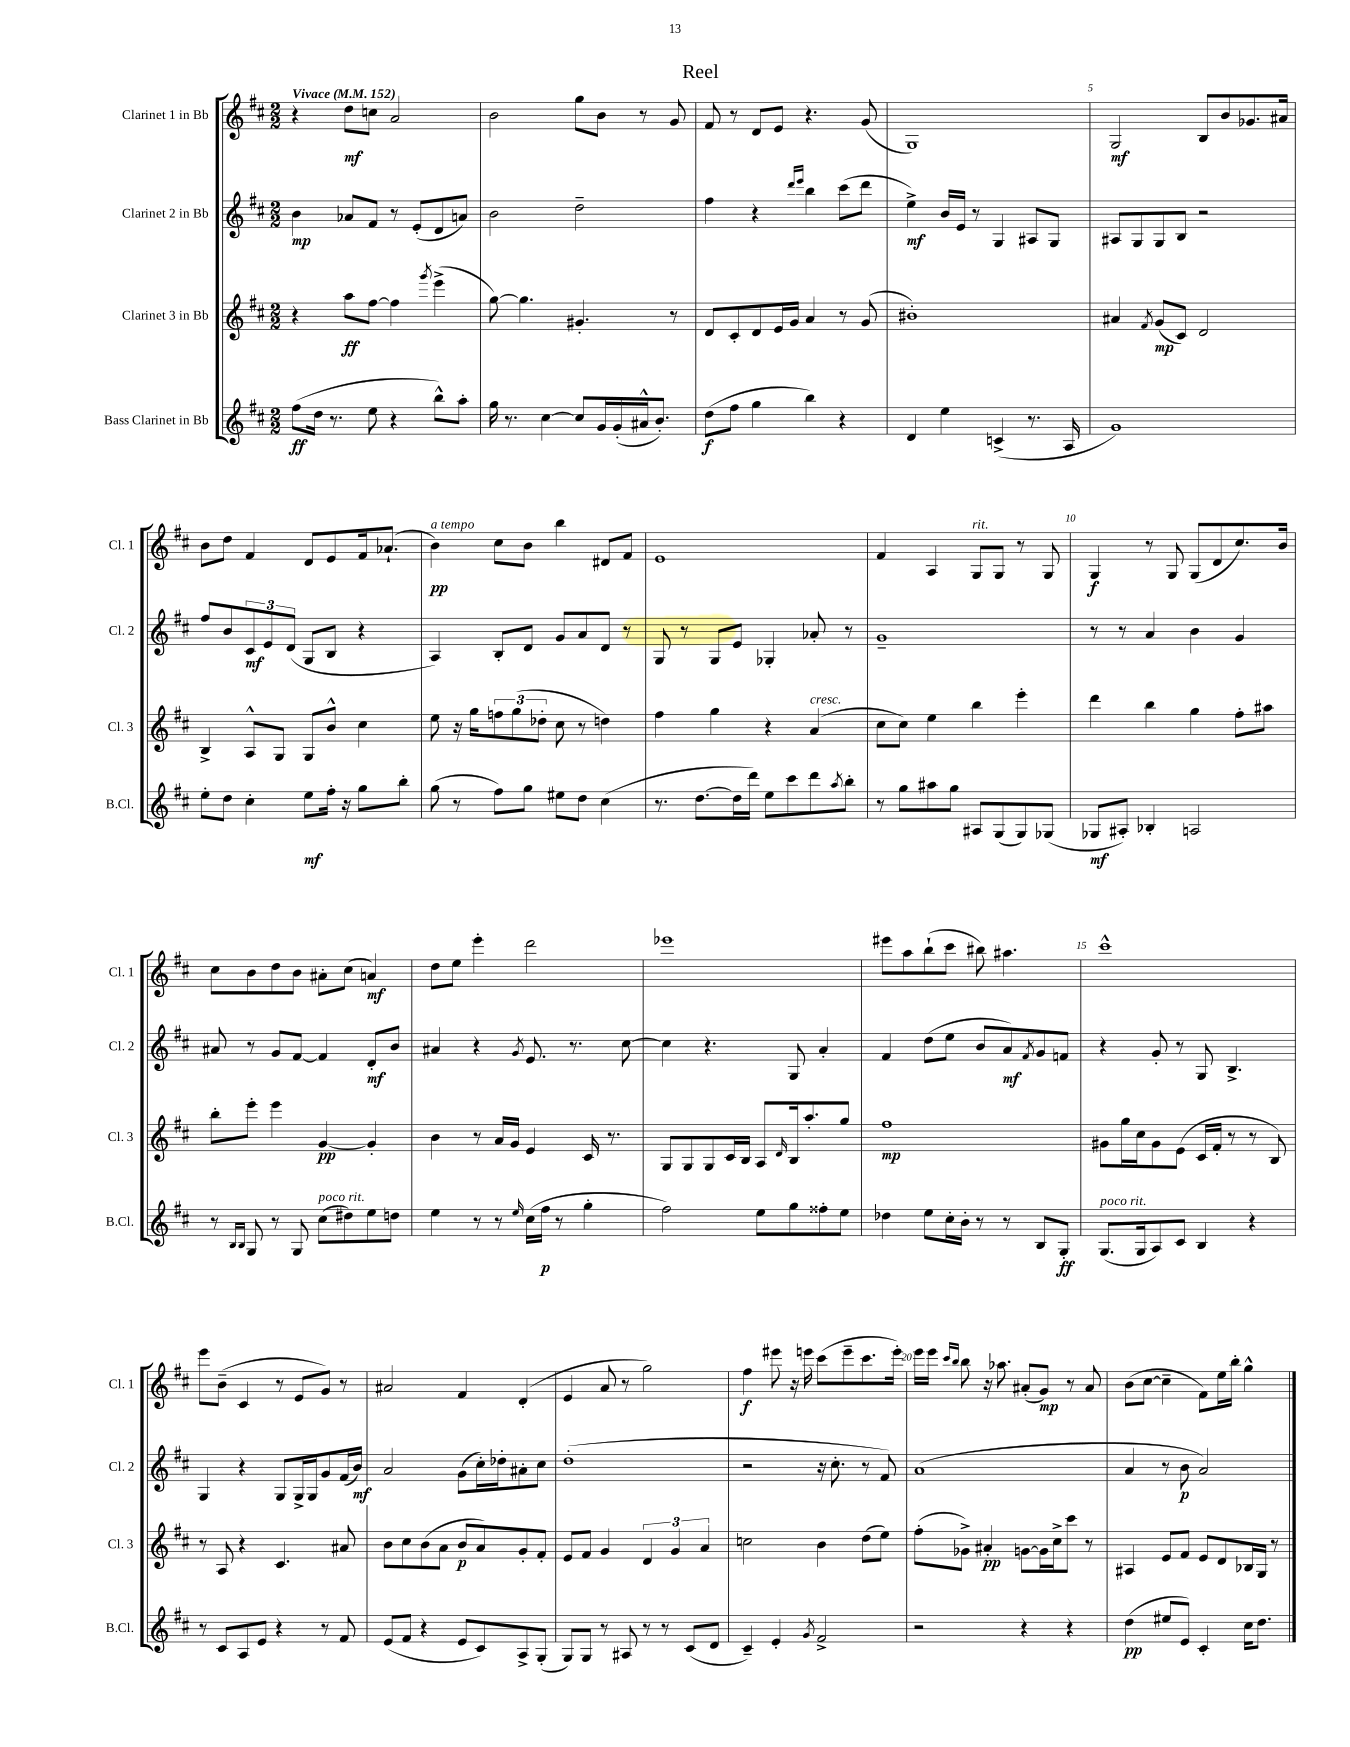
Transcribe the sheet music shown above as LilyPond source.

\header { title = "Reel" }
<<
\new StaffGroup <<
\new Staff = "s0" \with { instrumentName = "Clarinet 1 in Bb" shortInstrumentName = "Cl. 1" } {
    \clef treble \key d \major \numericTimeSignature \time 2/2 \tempo "Vivace" 4 = 152
    r4 d''8\mf c''8 a'2 |
    b'2 g''8 b'8 r8 g'8 |
    fis'8 r8 d'8 e'8 r4. g'8( |
    g1) |
    g2\mf b8 b'8 ges'8. ais'16 |
    b'8 d''8 fis'4 d'8 e'8 fis'16 aes'8.-!( |
    b'4\pp^\markup { \italic "a tempo" }) cis''8 b'8 b''4 dis'8 fis'8 |
    e'1 |
    fis'4 a4 g8^\markup { \italic "rit." } g8 r8 g8 |
    g4\f r8 g8 g8( d'8 cis''8.) b'16 |
    cis''8 b'8 d''8 b'8 ais'8-. cis''8( a'4\mf) |
    d''8 e''8 e'''4-. d'''2 |
    ees'''1 |
    eis'''8 a''8 b''8-!( cis'''8 bis''8) ais''4. |
    cis'''1-^ |
    e'''8 b'8--( cis'4 r8 e'8 g'8) r8 |
    ais'2 fis'4 d'4-.( |
    e'4 a'8 r8 g''2) |
    fis''4\f eis'''8 r16 e'''16 cis'''8( e'''8-- cis'''8. e'''16-.) |
    e'''16 e'''16 \grace { cis'''16 b''16 } b''8 r16 aes''8. ais'8-.( g'8\mp) r8 ais'8 |
    b'8( cis''8~ cis''4-- fis'8) e''16 b''16-. g''4-^ \bar "|." |
}
\new Staff = "s1" \with { instrumentName = "Clarinet 2 in Bb" shortInstrumentName = "Cl. 2" } {
    \clef treble \key d \major \numericTimeSignature \time 2/2
    b'4\mp aes'8 fis'8 r8 e'8-.( d'8 a'8) |
    b'2 d''2-- |
    fis''4 r4 \grace { d'''16 e'''16 } b''4 cis'''8( d'''8 |
    e''4->\mf) b'16 e'16 r8 g4 ais8 g8 |
    ais8 g8 g8 b8 r2 |
    fis''8 b'8 \tuplet 3/2 { cis'8\mf e'8 d'8( } g8 b8 r4 |
    a4) b8-. d'8 g'8 a'8 d'8 r8 |
    g8 r8 g8 e'8 ges4-. aes'8-. r8 |
    g'1-- |
    r8 r8 a'4 b'4 g'4 |
    ais'8 r8 g'8 fis'8~ fis'4 d'8-.\mf b'8 |
    ais'4 r4 \acciaccatura { g'8 } e'8. r8. cis''8~ |
    cis''4 r4. g8 a'4-. |
    fis'4 d''8( e''8 b'8 a'8\mf) \acciaccatura { fis'8 } g'8 f'8 |
    r4 g'8-. r8 g8 b4.-> |
    g4 r4 g8 g16-> g16 g'8 fis'16( b'16\mf) |
    a'2 g'8( cis''16-.) des''16-. ais'8-. cis''8 |
    d''1-.( |
    r2 r16 cis''8.-. r8 fis'8) |
    a'1( |
    a'4 r8 b'8\p a'2) \bar "|." |
}
\new Staff = "s2" \with { instrumentName = "Clarinet 3 in Bb" shortInstrumentName = "Cl. 3" } {
    \clef treble \key d \major \numericTimeSignature \time 2/2
    r4 a''8\ff fis''8~ fis''4 \acciaccatura { g'''8 } e'''4->( |
    g''8~) g''4. gis'4.-. r8 |
    d'8 cis'8-. d'8 e'16 g'16 a'4 r8 g'8( |
    bis'1-.) |
    ais'4 \acciaccatura { fis'8 } g'8\mp( cis'8) d'2 |
    b4-> a8-^ g8 g8 b'8-^ cis''4 |
    e''8 r16 g''16 \tuplet 3/2 { f''8 g''8( des''8-. } cis''8 r8 d''4) |
    fis''4 g''4 r4 a'4^\markup { \italic "cresc." }( |
    cis''8 cis''8) e''4 b''4 e'''4-. |
    d'''4 b''4 g''4 fis''8-. ais''8 |
    b''8-. e'''8-. e'''4 g'4~\pp g'4-. |
    b'4 r8 a'16 g'16 e'4 cis'16 r8. |
    g8 g8 g8 cis'16 b16 a8 \grace { d'16 } b16 a''8.-. g''8 |
    fis''1\mp |
    gis'8 g''16 cis''16 gis'8 e'8( cis'16 fis'16-. r8 r8 b8) |
    r8 a8 r4 cis'4. ais'8 |
    b'8 cis''8 b'8( a'8 b'8\p a'8) g'8-. fis'8-. |
    e'8 fis'8 g'4 \tuplet 3/2 { d'4 g'4 a'4 } |
    c''2 b'4 d''8( e''8) |
    fis''8-.( ges'8->) ais'4-.\pp g'8~ g'16 cis''16-> cis'''8 r8 |
    ais4 e'8 fis'8 e'8 d'8 bes16 g16 r8 \bar "|." |
}
\new Staff = "s3" \with { instrumentName = "Bass Clarinet in Bb" shortInstrumentName = "B.Cl." } {
    \clef treble \key d \major \numericTimeSignature \time 2/2
    fis''8\ff( d''16 r8. e''8 r4 b''8-^) a''8-. |
    g''16 r8. cis''4~ cis''8 g'16 g'16-.( ais'16-^ b'8.-.) |
    d''8\f( fis''8 g''4 b''4) r4 |
    d'4 e''4 c'4->( r8. a16 |
    g'1) |
    e''8-. d''8 cis''4-. e''8\mf fis''16-. r16 g''8 b''8-. |
    g''8( r8 fis''8) g''8 eis''8 d''8 cis''4( |
    r8. d''8.~ d''16 d'''16) e''8 cis'''8 d'''8 \acciaccatura { a''8 } b''8-. |
    r8 g''8 ais''8 g''8 ais8 g8( g8) ges8( |
    ges8\mf ais8-.) bes4-. a2 |
    r8 \grace { b16 b16 } g8 r8 g8 cis''8^\markup { \italic "poco rit." }( dis''8) e''8 d''8 |
    e''4 r8 r8 \grace { e''16 } cis''16( fis''16\p r8 g''4-. |
    fis''2) e''8 g''8 fisis''8-. e''8 |
    des''4 e''8 cis''16-. b'16-. r8 r8 b8 g8-.\ff |
    g8.^\markup { \italic "poco rit." }( g16 a8) cis'8 b4 r4 |
    r8 cis'8 a8 e'8 r4 r8 fis'8 |
    e'8( fis'8 r4 e'8 cis'8) a8-> g8-.( |
    g8) g8 r8 ais8 r8 r8 cis'8( d'8 |
    cis'4--) e'4-. \acciaccatura { g'8 } fis'2-> |
    r2 r4 r4 |
    d''4\pp( eis''8 e'8) cis'4-. cis''16 d''8. \bar "|." |
}
>>
>>
\layout { \context { \Score \override BarNumber.break-visibility = ##(#f #t #t) barNumberVisibility = #(every-nth-bar-number-visible 5) } }
